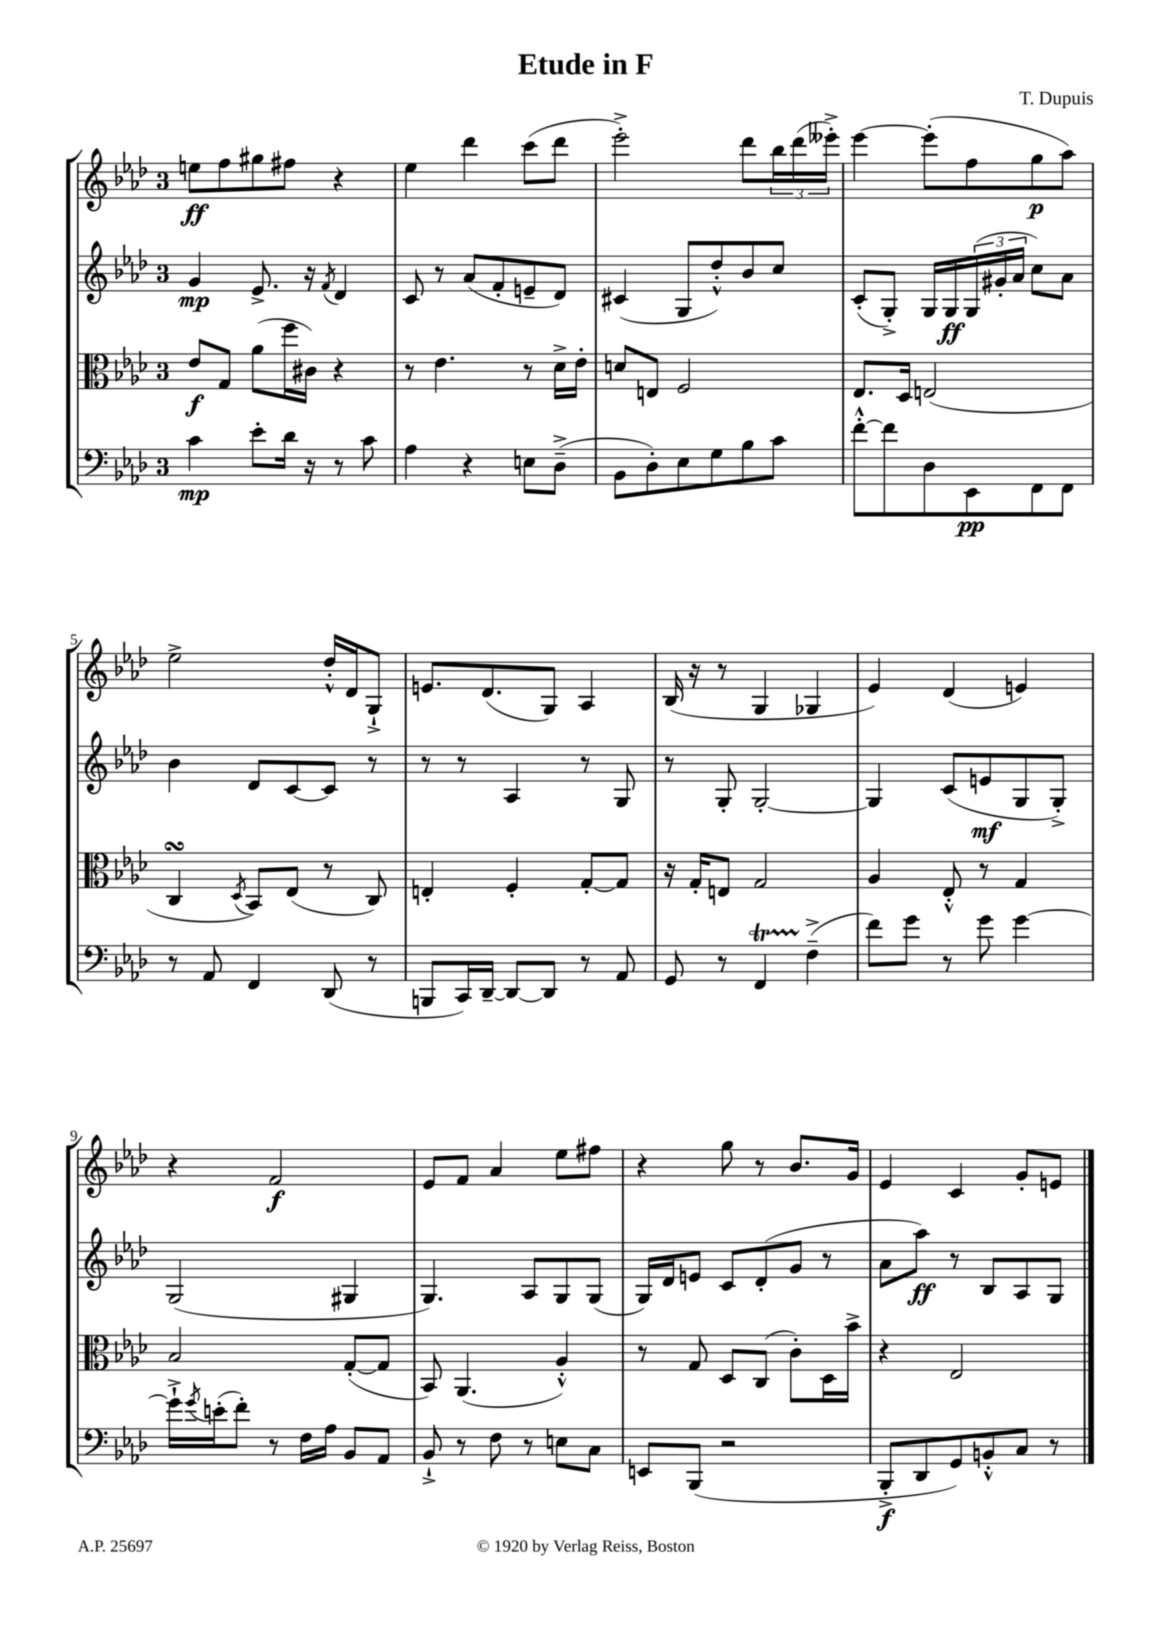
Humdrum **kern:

**kern	**dynam	**kern	**dynam	**kern	**dynam	**kern	**dynam
*part4	*part4	*part3	*part3	*part2	*part2	*part1	*part1
*staff4	*staff4	*staff3	*staff3	*staff2	*staff2	*staff1	*staff1
*clefF4	*	*clefC3	*	*clefG2	*	*clefG2	*
*k[b-e-a-d-]	*	*k[b-e-a-d-]	*	*k[b-e-a-d-]	*	*k[b-e-a-d-]	*
*M3/4	*	*M3/4	*	*M3/4	*	*M3/4	*
=1	=1	=1	=1	=1	=1	=1	=1
4c\	mp	8e-/L	f	4g/	mp	8een\L	ff
.	.	8G/J	.	.	.	8ff\	.
8e-'\L	.	(8a-\L	.	8.e-^/	.	8gg#X\	.
16d-\Jk	.	16ff\L	.	.	.	8ff#X\J	.
16r	.	16c#X\JJ)	.	16r	.	.	.
.	.	.	.	8qf/	.	.	.
8r	.	4r	.	4d-/	.	4r	.
8c\	.	.	.	.	.	.	.
=2	=2	=2	=2	=2	=2	=2	=2
4A-\	.	8r	.	8c/	.	4ee-\	.
.	.	4.e-\	.	8r	.	.	.
4r	.	.	.	(8a-/L	.	4ddd-\	.
.	.	.	.	8f'/	.	.	.
8En\L	.	8r	.	8en~/	.	(8ccc\L	.
(8D-~^\J	.	16d-^\LL	.	8d-/J)	.	8ddd-\J	.
.	.	16e-'\JJ	.	.	.	.	.
=3	=3	=3	=3	=3	=3	=3	=3
8BB-\L	.	8dn/L	.	(4c#X/	.	2eee-'^\)	.
8D-'\)	.	8En/J	.	.	.	.	.
8E-\	.	2F/	.	8G/L	.	.	.
8G\	.	.	.	8dd-'^^/)	.	.	.
8B-\	.	.	.	8b-/	.	8ddd-\L	.
8c\J	.	.	.	8cc/J	.	24bb-\L	.
.	.	.	.	.	.	(24ddd-\	.
.	.	.	.	.	.	24eee--X'^\JJ)	.
=4	=4	=4	=4	=4	=4	=4	=4
[8f'^^\L	.	8.E-/L	.	(8c'/L	.	[4eee-\	.
8f\]	.	.	.	8G'^/J)	.	.	.
.	.	16D-/Jk	.	.	.	.	.
8D-\	.	(2En/	.	16G/LL	.	(8eee-'\L]	.
.	.	.	.	16G/	ff	.	.
8EE-\	pp	.	.	(24G/	.	8ff\	.
.	.	.	.	24g#X'/	.	.	.
.	.	.	.	24a-/JJ	.	.	.
8FF\	.	.	.	8cc\L)	.	8gg\	p
8FF\J	.	.	.	8a-\J	.	8aa-\J)	.
!!LO:LB:g=z
=5	=5	=5	=5	=5	=5	=5	=5
8r	.	4CsSsS/	.	4b-\	.	2ee-^\	.
8AA-/	.	.	.	.	.	.	.
.	.	8qD-/	.	.	.	.	.
4FF/	.	8BB-/L)	.	8d-/L	.	.	.
.	.	(8E-/J	.	[8c/	.	.	.
(8DD-/	.	8r	.	8c/J]	.	16dd-'^^/LL	.
.	.	.	.	.	.	16d-/J	.
8r	.	8C/)	.	8r	.	8G`^/J	.
=6	=6	=6	=6	=6	=6	=6	=6
8BBBn/L	.	4En'/	.	8r	.	8.en/L	.
16CC/L)	.	.	.	8r	.	.	.
[16DD-~/JJ	.	.	.	.	.	(8.d-/	.
8DD-/L_	.	4F'/	.	4A-/	.	.	.
8DD-/J]	.	.	.	.	.	8G/J)	.
8r	.	[8G'/L	.	8r	.	4A-/	.
8AA-/	.	8G/J]	.	8G/	.	.	.
=7	=7	=7	=7	=7	=7	=7	=7
8GG/	.	16r	.	8r	.	(16B-/	.
.	.	16G'/KL	.	.	.	16r	.
8r	.	8En/J	.	8G'/	.	8r	.
4FFT/	.	2G/	.	[2G'/	.	4G/	.
(4F~^\	.	.	.	.	.	4G-X/	.
=8	=8	=8	=8	=8	=8	=8	=8
8f\L)	.	4A-/	.	4G/]	.	4e-/)	.
8g\J	.	.	.	.	.	.	.
8r	.	8E-'^^/	.	(8c/L	.	(4d-/	.
8g\	.	8r	.	8en/	mf	.	.
[4g\	.	4G/	.	8G/	.	4en/)	.
.	.	.	.	8G'^/J)	.	.	.
!!LO:LB:g=z
=9	=9	=9	=9	=9	=9	=9	=9
16g`^\LL]	.	2B-/	.	(2G/	.	4r	.
8qg/	.	.	.	.	.	.	.
(16en'\J	.	.	.	.	.	.	.
8f'\J)	.	.	.	.	.	.	.
8r	.	.	.	.	.	2f/	f
16F\LL	.	.	.	.	.	.	.
16A-\JJ	.	.	.	.	.	.	.
8BB-/L	.	([8G'/L	.	4G#X/	.	.	.
8AA-/J	.	8G/J]	.	.	.	.	.
=10	=10	=10	=10	=10	=10	=10	=10
8BB-`^/	.	8BB-/)	.	4.G/)	.	8e-/L	.
8r	.	(4.AA-/	.	.	.	8f/J	.
8F\	.	.	.	.	.	4a-/	.
8r	.	.	.	8A-/L	.	.	.
8En\L	.	4A-'^^/)	.	8G/	.	8ee-\L	.
8C\J	.	.	.	(8G/J	.	8ff#X\J	.
=11	=11	=11	=11	=11	=11	=11	=11
8EEn/L	.	8r	.	16G/LL)	.	4r	.
.	.	.	.	16d-/J	.	.	.
(8BBB-/J	.	8G/	.	8en/J	.	.	.
2r	.	8D-/L	.	8c/L	.	8gg\	.
.	.	(8C/J	.	(8d-'/	.	8r	.
.	.	8c'\L)	.	8g/J	.	8.b-/L	.
.	.	16D-\L	.	8r	.	.	.
.	.	16b-^\JJ	.	.	.	16g/Jk	.
=12	=12	=12	=12	=12	=12	=12	=12
8BBB-'^/L	f	4r	.	8a-\L	.	4e-/	.
8DD-/	.	.	.	8aa-\J)	ff	.	.
8GG/)	.	2E-/	.	8r	.	4c/	.
8BBn'^^/	.	.	.	8B-/L	.	.	.
8C/J	.	.	.	8A-/	.	8g'/L	.
8r	.	.	.	8G/J	.	8en/J	.
==	==	==	==	==	==	==	==
*-	*-	*-	*-	*-	*-	*-	*-
